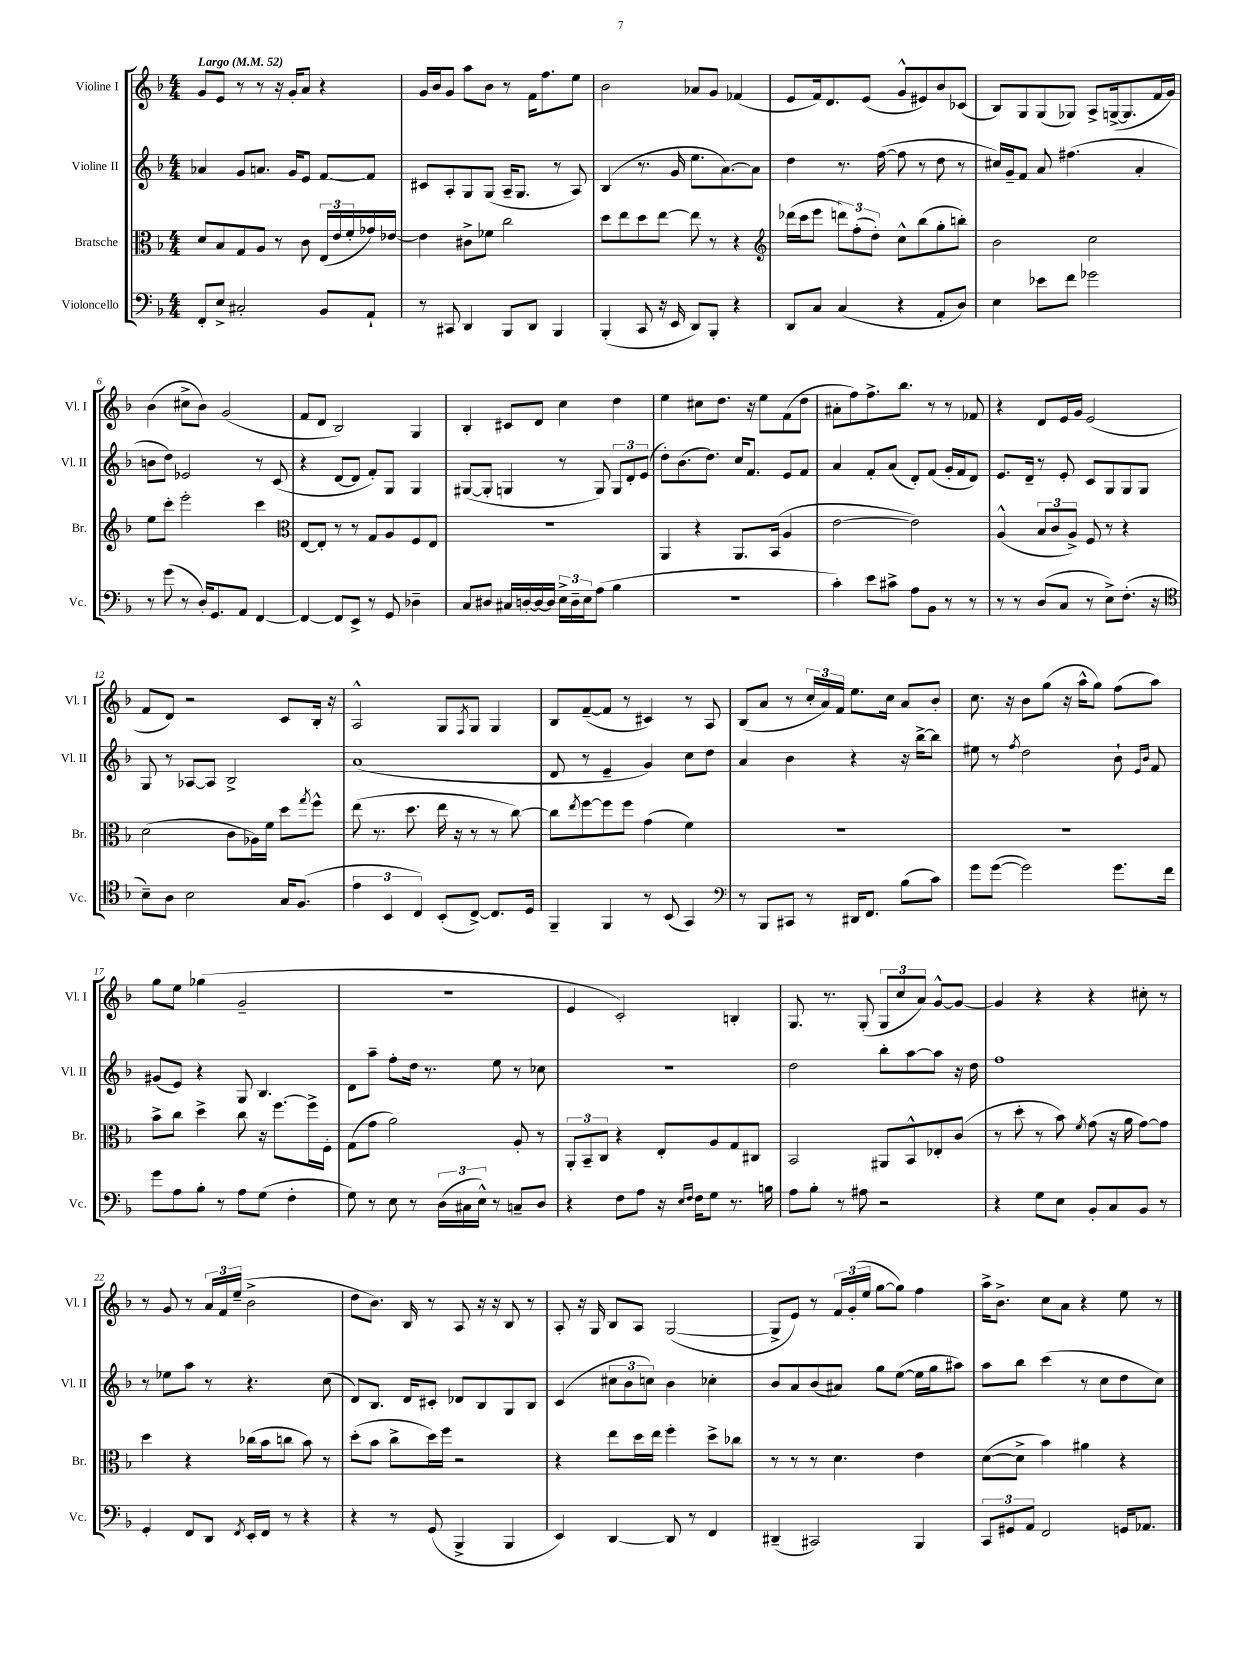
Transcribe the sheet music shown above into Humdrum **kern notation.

**kern	**kern	**kern	**kern
*staff4	*staff3	*staff2	*staff1
*clefF4	*clefC3	*clefG2	*clefG2
*k[b-]	*k[b-]	*k[b-]	*k[b-]
*M4/4	*M4/4	*M4/4	*M4/4
*MM52	*MM52	*MM52	*MM52
8FF'/L	8d/L	4a-/	8g/L
8E^/J	8B-/	.	8e/J
2C#'/	8G/	8g/L	8r
.	8A/J	8.a/J	8r
.	8r	.	16r
.	.	16g/LK	16g'/LK
.	8c\	8e/J	8a/J
8BB-/L	(24E/LL	[8f/L	4r
.	24e/	.	.
.	24f'/	.	.
8AA`/J	16g-/)	8f/]J	.
.	[16e-/JJ	.	.
=	=	=	=
8r	4e-\]	8c#/L	16g/LL
.	.	.	16b-/J
8CC#/	.	8A'/	8g/J
4DD/	8c#^\L	8G/	8aa\L
.	8f-\J	(8G/J	8b-\J
8BBB-/L	2cc\	16A~/LK	8r
.	.	8.G/J	.
8DD/J	.	.	16f\LK
.	.	.	8.ff\
4BBB-/	.	8r	.
.	.	8A/)	8ee\J
=	=	=	=
(4BBB-'/	8dd\L	(4B-/	2b-\
.	8ee\	.	.
8CC/	8dd\	8.r	.
16r	[8ee\J	.	.
16EE/	.	16g/	.
8DD/L)	8ee\]	8.ee\L	8a-/L
8BBB-'/J	8r	.	8g/J
.	.	[8.a\)	.
4r	4r	.	(4f-/
.	.	8a\]J	.
=	=	=	=
*	*clefG2	*	*
8DD/L	(16ddd-\LL	4dd\	8e/L
.	16ccc\J	.	.
8C/J	8eee\J	.	16f/k)
.	.	.	8.d/
(4C/	12ddd\L)	8.r	.
.	(12ff'\	.	.
.	.	.	(8e/J
.	12dd'\J)	.	.
.	.	([16ff\	.
4r	8cc^^\L	8ff\]	8g^^/L
.	(8bb-\	8r	8e#/)
8AA'/L	8gg'\	8dd\	8b-/
8D/J)	8bb'\J)	8r	(8c-/J
=	=	=	=
4E\	2b-\	16cc#/LL)	8B-/L)
.	.	16g~/J	.
.	.	8f/J	8G/
8e-\L	.	8a/	(8G/
8f\J	.	(4.ff#\	8G-/J)
2g-\	2cc\	.	8A^/L
.	.	.	([16G^/k
.	.	.	8.G/]
.	.	4a'/	.
.	.	.	16f/L
.	.	.	16g/JJ)
=	=	=	=
8r	8ee\L	8b\L	(4b-\
(8g\	8ccc'\J	8dd\J)	.
8r	2eee'\	2e-/	8cc#^\L
16D'/LK)	.	.	8b-\J)
8.GG/	.	.	.
.	.	.	(2g/
8AA/J	.	.	.
[4FF/	4ccc\	8r	.
.	.	(8c/	.
=	=	=	=
*	*clefC3	*	*
4FF/_	[8E/L	4r	8f/L
.	8E'/]J	.	8d/J
8FF/]L	8r	[8d/L	2B-/)
8EE^/J	8r	8d/]J	.
8r	8G/L	8f'/L)	.
8GG/	8A/	8G/J	.
4D-~\	8F/	4G/	4G/
.	8E/J	.	.
=	=	=	=
8C/L	1r	([8G#/L	4B-'/
8D#/J	.	8G#'/]J	.
16C#/LL	.	4G/	8c#/L
[16D'/	.	.	.
16D/_	.	.	8d/J
16D/]JJ	.	.	.
24E^\LL	.	8r	4cc\
24D~\	.	.	.
24E\J	.	.	.
(8A\J	.	8G/)	.
4B-\	.	12G/L	4dd\
.	.	12d'/	.
.	.	(12e/J	.
=	=	=	=
1r	4AA/	8dd'\L)	4ee\
.	.	(8.b-\	.
.	4r	.	8cc#\L
.	.	8.dd\J)	.
.	.	.	8.dd\J
.	8.AA/L	16cc/LK	.
.	.	8.f/J	16r
.	.	.	8ee\L
.	(16BB-/Jk	.	.
.	4A/	8e/L	(8f\
.	.	8f/J	8dd\J
=	=	=	=
4c'\)	[2e\	4a/	8a#'\L
.	.	.	8ff\)
8e\L	.	8f'/L	8.ff^\
8c#^\J	.	(8a/J	.
.	.	.	8.bb-\J
8A\L	2e\])	8d'/L)	.
8BB-\J	.	(8f/J	8r
8r	.	16g'/LL	8r
.	.	16f/J	.
8r	.	8d/J)	8f-/
=	=	=	=
8r	(4A^^/	8.e/L	4r
8r	.	.	.
.	.	16d~/Jk	.
(8D/L	12B-/L	8r	8d/L
.	12c/	.	.
8C/J	.	8e'/	16e/L
.	12A^/J)	.	.
.	.	.	16g/JJ
8r	8F/	8c/L	(2e/
8E^\L)	8r	8G/	.
(8.F'\J	4r	8G/	.
.	.	8G/J	.
16r	.	.	.
=	=	=	=
*clefC4	*	*	*
8B-~\L)	(2d\	8G/	8f/L
8A\J	.	8r	8d/J)
2B-\	.	[8A-/L	2r
.	.	8A-/]J	.
.	8c\L	2B-^/	.
.	16A-\L)	.	.
.	16f\JJ	.	.
16G/LK	8dd\L	.	8c/L
(8.F/J	.	.	.
.	8qgg/	.	.
.	8ff^^\J	.	16B-'/Jk
.	.	.	16r
=	=	=	=
6e\	(8ee\	(1a	2A^^/
.	8.r	.	.
6BB-/	.	.	.
.	8.dd\	.	.
6C/)	.	.	.
(8BB-'/L	16ee\	.	8G/L
.	16r	.	.
.	.	.	8qF/
[8C^/J)	8r	.	8G/J
8.C/]L	8r	.	4G/
.	[8cc\)	.	.
16D/Jk	.	.	.
=	=	=	=
4FF~/	8cc\]L	8d/	8B-/L
.	8qee/	.	.
.	[8ff\	8r	([8f~/
4FF/	8ff\]	4e~/	8f/]J
.	8ff\J	.	8r
8r	(4g\	4g/)	4c#/)
(8BB-/	.	.	.
4GG/)	4f\)	8cc\L	8r
.	.	8dd\J	8A/
=	=	=	=
*clefF4	*	*	*
8r	1r	4a/	(8B-/L
8BBB-/L	.	.	8a/J
8CC#/J	.	4b-\	8r
8r	.	.	24cc'/LL
.	.	.	24a/)
.	.	.	24f/JJ
16DD#/LK	.	4r	8.ee\L
8.FF/J	.	.	.
.	.	.	16cc\Jk
(8B-\L	.	16r	8a/L
.	.	[16bb-^\LK	.
8c\J)	.	8bb-\]J	8b-'/J
=	=	=	=
8g\L	1r	8ee#\	8.cc\
([8g\J	.	8r	.
.	.	.	16r
.	.	8qff/	.
2g\])	.	2dd\	8b-\L
.	.	.	(8gg\J
.	.	.	16r
.	.	.	16aa^^\LK
.	.	.	8gg\J)
8.g\L	.	8b-`\	(8ff\L
.	.	16qqe/LL	.
.	.	16qqb-/JJ	.
.	.	8f/	8aa\J)
16f\Jk	.	.	.
=	=	=	=
8g\L	8b-^\L	(8g#/L	8gg\L
8A\	8cc\J	8e/J)	8ee\J
8B-'\J	4dd^\	4r	(4gg-\
8r	.	.	.
8A\L	8cc\	8G/	2g~/
(8G\J	16r	4.B-/	.
.	[8.ff\L	.	.
4F'\	.	.	.
.	16ff^\]L	.	.
.	16F'\JJ	.	.
=	=	=	=
8G\)	(8G\L	8d\L	1r
8r	8g\J	8aa~\J	.
8E\	2a\)	8ff'\L	.
8r	.	16dd\Jk	.
.	.	8.r	.
(24D\LL	.	.	.
24C#\	.	.	.
24E^^\JJ)	.	.	.
8r	.	8ee\	.
8C~/L	8A'/	8r	.
8D/J	8r	8cc-\	.
=	=	=	=
4r	12AA'/L	1r	4e/
.	12BB-~/	.	.
.	12C/J	.	.
8F\L	4r	.	2c'/)
8A\J	.	.	.
16r	8E'/L	.	.
16qqE/LL	.	.	.
16qqF/JJ	.	.	.
16F\LK	.	.	.
8G\J	8A/	.	.
8.r	8G/	.	4B'/
.	8C#/J	.	.
16B\	.	.	.
=	=	=	=
8A\L	2BB-/	2dd\	8.G/
8B-'\J	.	.	.
.	.	.	8.r
8r	.	.	.
8A#\	.	.	(8G'/
2r	8AA#/L	8bb-'\L	12G/L
.	.	.	12cc/
.	8BB-^^/	[8aa\	.
.	.	.	12a/J)
.	8E-'/	8aa\]J	[8g^^/L
.	(8c/J	16r	8g/_J
.	.	16dd\	.
=	=	=	=
4r	8r	1ff	4g/]
.	8dd'\	.	.
8G\L	8r	.	4r
8E\J	8b-\)	.	.
.	8qf/	.	.
8BB-'/L	(8g\	.	4r
8C/	16r	.	.
.	16a\	.	.
8BB-/J	[8g\L)	.	8cc#'\
8r	8g\]J	.	8r
=	=	=	=
4GG'/	4dd\	8r	8r
.	.	8ee-\L	8g/
8FF/L	4r	8aa\J	8r
8DD/J	.	8r	24a/LL
.	.	.	24f/
.	.	.	(24ee~/JJ
8qFF/	.	.	.
16EE'/LL	(16cc-\LL	4.r	2b-^\
16FF/JJ	16b-\J	.	.
8r	8cc\J	.	.
4r	8b-\)	.	.
.	8r	(8cc\	.
=	=	=	=
4r	(8dd'\L	8d/L)	8dd\L
.	8b-\J	8.B-/J	8.b-\J)
8r	8cc^\L	.	.
.	.	16d/LK	16B-/
(8GG/	16dd\L)	8c#'/J	8r
.	16ff\JJ	.	.
4BBB-^/	2r	8d-/L	8A/
.	.	8B-/	16r
.	.	.	16r
4BBB-/	.	8G/	8B-/
.	.	8B-/J	8r
=	=	=	=
4EE/)	4r	(4c/	8A'/
.	.	.	16r
.	.	.	16G/
[4DD/	8ee\L	12cc#\L	8B-/L
.	.	12b-\	.
.	16dd\L	.	8A/J
.	.	12cc\J)	.
.	16ee\JJ	.	.
8DD/]	4ff'\	4b-\	([2G/
8r	.	.	.
4FF/	8dd^\L	4cc-'\	.
.	8cc-\J	.	.
=	=	=	=
(4DD#~/	8r	8b-/L	8G^/]L
.	8r	8a/	8e/J)
2CC#/)	8r	(8b-/	8r
.	4.d\	8a#/J)	24f/LL
.	.	.	(24g'/
.	.	.	24ee/JJ
.	.	8gg\L	[8gg\L
.	.	([8ee\J	8gg\]J)
4BBB-/	4e\	16ee\]LL	4ff\
.	.	16gg\J	.
.	.	8aa#\J)	.
=	=	=	=
12CC/L	([8d\L	8aa\L	16aa^\LK
.	.	.	8.b-^\J
12GG#/	.	.	.
.	8d^\]J	8bb-\J	.
12AA/J	.	.	.
2FF/	4b-\)	(4ccc\	8cc\L
.	.	.	8a\J
.	4a#\	8r	4r
.	.	8cc\L	.
16GG/LK	4r	8dd\	8ee\
8.AA-/J	.	.	.
.	.	8cc\J)	8r
==	==	==	==
*-	*-	*-	*-
